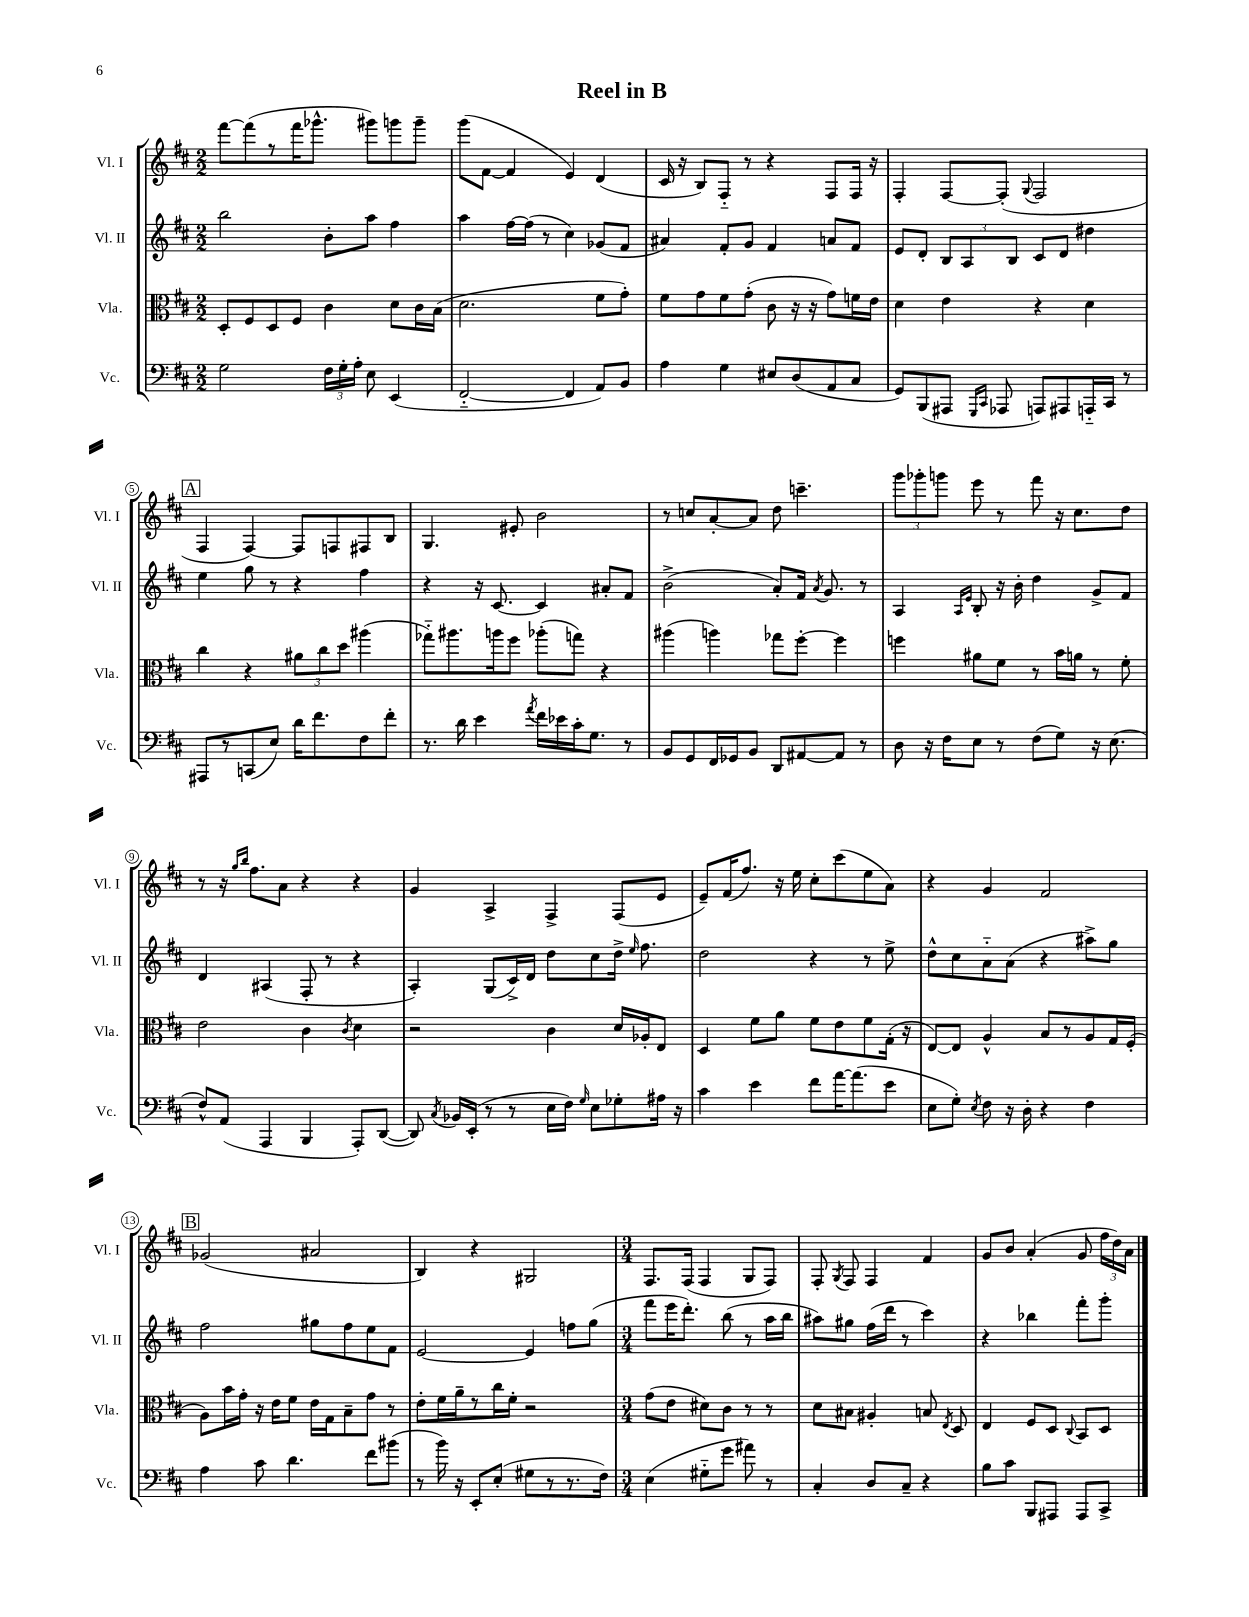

**kern	**kern	**kern	**kern
*staff4	*staff3	*staff2	*staff1
*clefF4	*clefC3	*clefG2	*clefG2
*k[f#c#]	*k[f#c#]	*k[f#c#]	*k[f#c#]
*M2/2	*M2/2	*M2/2	*M2/2
2G	8D'	2bb	[8fff#
.	8F#	.	(8fff#]
.	8D	.	8r
.	8F#	.	16fff#
.	.	.	8.ggg-^^
24F#	4c#	8b'	.
24G'	.	.	.
24A'	.	.	.
8E	.	8aa	8ggg#)
(4EE	8d	4ff#	8ggg
.	16c#	.	8ggg~
.	(16B	.	.
=	=	=	=
[2FF#'~	2.d	4aa	(8ggg
.	.	.	[8f#
.	.	[16ff#	4f#]
.	.	(16ff#]	.
.	.	8r	.
4FF#]	.	4cc#)	4e)
8AA)	8f#	(8g-	(4d
8BB	8g')	8f#	.
=	=	=	=
4A	8f#	4a#)	16c#
.	.	.	16r
.	8g	.	8B)
4G	8f#	8f#'	8F#'~
.	(8g'	8g	8r
8E#	8c#	4f#	4r
(8D	16r	.	.
.	16r	.	.
8AA	8g)	8a	8F#
8C#	16f	8f#	16F#
.	16e	.	16r
=	=	=	=
8GG)	4d	8e	4F#'
(8BBB	.	8d'	.
8AAA#	4e	12B	[8F#
.	.	12A	.
16qqGGG	.	.	.
16qqCC#	.	.	.
8AAA-	.	.	(8F#']
.	.	12B	.
.	.	.	8qqG
8AAA)	4r	8c#	2F#
8AAA#	.	8d	.
16AAA'~	4d	4dd#	.
16CC#	.	.	.
8r	.	.	.
=	=	=	=
8AAA#	4cc#	4ee	4F#
8r	.	.	.
(8CC	4r	8gg	[4F#)
8E)	.	8r	.
16d	12a#	4r	8F#]
8.f#	.	.	.
.	12cc#	.	.
.	.	.	8F
.	12dd	.	.
8F#	(4aa#	4ff#	8F#
8f#'	.	.	8B
=	=	=	=
8.r	8gg-'~)	4r	4.G
.	8.aa#	.	.
16d	.	.	.
4e	.	16r	.
.	16aa	[8.c#	.
.	8ff#	.	8e#'
8qa	.	.	.
16f#	(8aa-'	4c#]	2b
16e-	.	.	.
16c#'	8gg)	.	.
8.G	.	.	.
.	4r	8a#'	.
8r	.	8f#	.
=	=	=	=
8BB	(4aa#	(2b^	8r
8GG	.	.	8cc
16FF#	4aa)	.	[8a'
16GG-	.	.	.
8BB	.	.	8a]
8DD	8gg-	8a')	8dd
[8AA#	[8ff#'	16f#	4.ccc~
.	.	8qa	.
.	.	8.g	.
8AA#]	4ff#]	.	.
8r	.	8r	.
=	=	=	=
8D	4ff	4A	12ggg
.	.	.	12ggg-'
16r	.	.	.
.	.	.	12ggg
16F#	.	.	.
.	.	16qqA	.
.	.	16qqe	.
8E	8a#	8B'	8eee
8r	8f#	16r	8r
.	.	16b'	.
(8F#	8r	4dd	8fff#
8G)	16b	.	16r
.	16a	.	8.cc#
16r	8r	8g^	.
(8.E	.	.	.
.	8f#'	8f#	8dd
=	=	=	=
8F#^^)	2e	4d	8r
(8AA	.	.	16r
.	.	.	16qqgg
.	.	.	16qqbb
.	.	.	8.ff#
4AAA	.	(4A#	.
.	.	.	8a
4BBB	4c#	8F#'	4r
.	.	8r	.
.	8qc#	.	.
8AAA')	4d	4r	4r
([8DD	.	.	.
=	=	=	=
8DD])	2r	4A')	4g
8qC#	.	.	.
16BB-	.	.	.
(16EE'	.	.	.
8r	.	(8G	4A^
8r	.	16c#^)	.
.	.	16d	.
16E	4c#	8dd	4F#^
16F#)	.	.	.
16qqG	.	.	.
8E	.	8cc#	.
8G-'	16d	16dd^	(8F#
.	.	16qqee	.
.	16A-'	8.ff#	.
16A#	8E	.	8e
16r	.	.	.
=	=	=	=
4c#	4D	2dd	8e~)
.	.	.	(16f#
.	.	.	8.ff#)
4e	8f#	.	.
.	8a	.	16r
.	.	.	16ee
8f#	8f#	4r	8cc#'
[16a	8e	.	(8ccc#
(8.a]	.	.	.
.	8f#	8r	8ee
8e	(16G'	8ee^	8a)
.	16r	.	.
=	=	=	=
8E	[8E)	8dd^^	4r
8G')	8E]	8cc#	.
8qE	.	.	.
8F#	4A^^	8a'~	4g
16r	.	(8a	.
16D'	.	.	.
4r	8B	4r	2f#
.	8r	.	.
4F#	8A	8aa#^)	.
.	16G	8gg	.
.	(16F#'	.	.
=	=	=	=
4A	8A)	2ff#	(2g-
.	16b	.	.
.	16g'	.	.
8c#	16r	.	.
.	16e	.	.
4.d	8f#	.	.
.	16e	8gg#	2a#
.	16G	.	.
.	8B~	8ff#	.
8f#	8g	8ee	.
(8b#	8r	8f#	.
=	=	=	=
8r	8e'	[2e	4B)
16b)	16f#	.	.
16r	16a~	.	.
8EE'	8r	.	4r
(8E'	16cc#	.	.
.	16f#'	.	.
8G#	2r	4e]	2G#
8r	.	.	.
8.r	.	8ff	.
.	.	(8gg	.
16F#)	.	.	.
=	=	=	=
*M3/4	*M3/4	*M3/4	*M3/4
(4E	(8g	8fff#	8.F#
.	8e	16eee	.
.	.	8.ddd')	(16F#
8G#'~	8d#)	.	4F#
8g	8c#	(8bb	.
8a#)	8r	8r	8G
8r	8r	16aa	8F#)
.	.	16bb	.
=	=	=	=
4C#'	8d	8aa#)	8F#'
.	.	.	8qG
.	8B#	8gg#	8F#
8D	4A#'	(16ff#	4F#
.	.	16ddd	.
8C#~	.	8r	.
4r	8B	4ccc#)	4f#
.	8qE	.	.
.	8D	.	.
=	=	=	=
8B	4E	4r	8g
8c#	.	.	8b
8BBB	8F#	4bb-	(4a'
8AAA#	8D	.	.
.	8qqC#	.	.
8AAA#	8BB	8fff#'	8g
8CC#^	8D	8ggg'	24ff#
.	.	.	24dd)
.	.	.	24a
==	==	==	==
*-	*-	*-	*-
